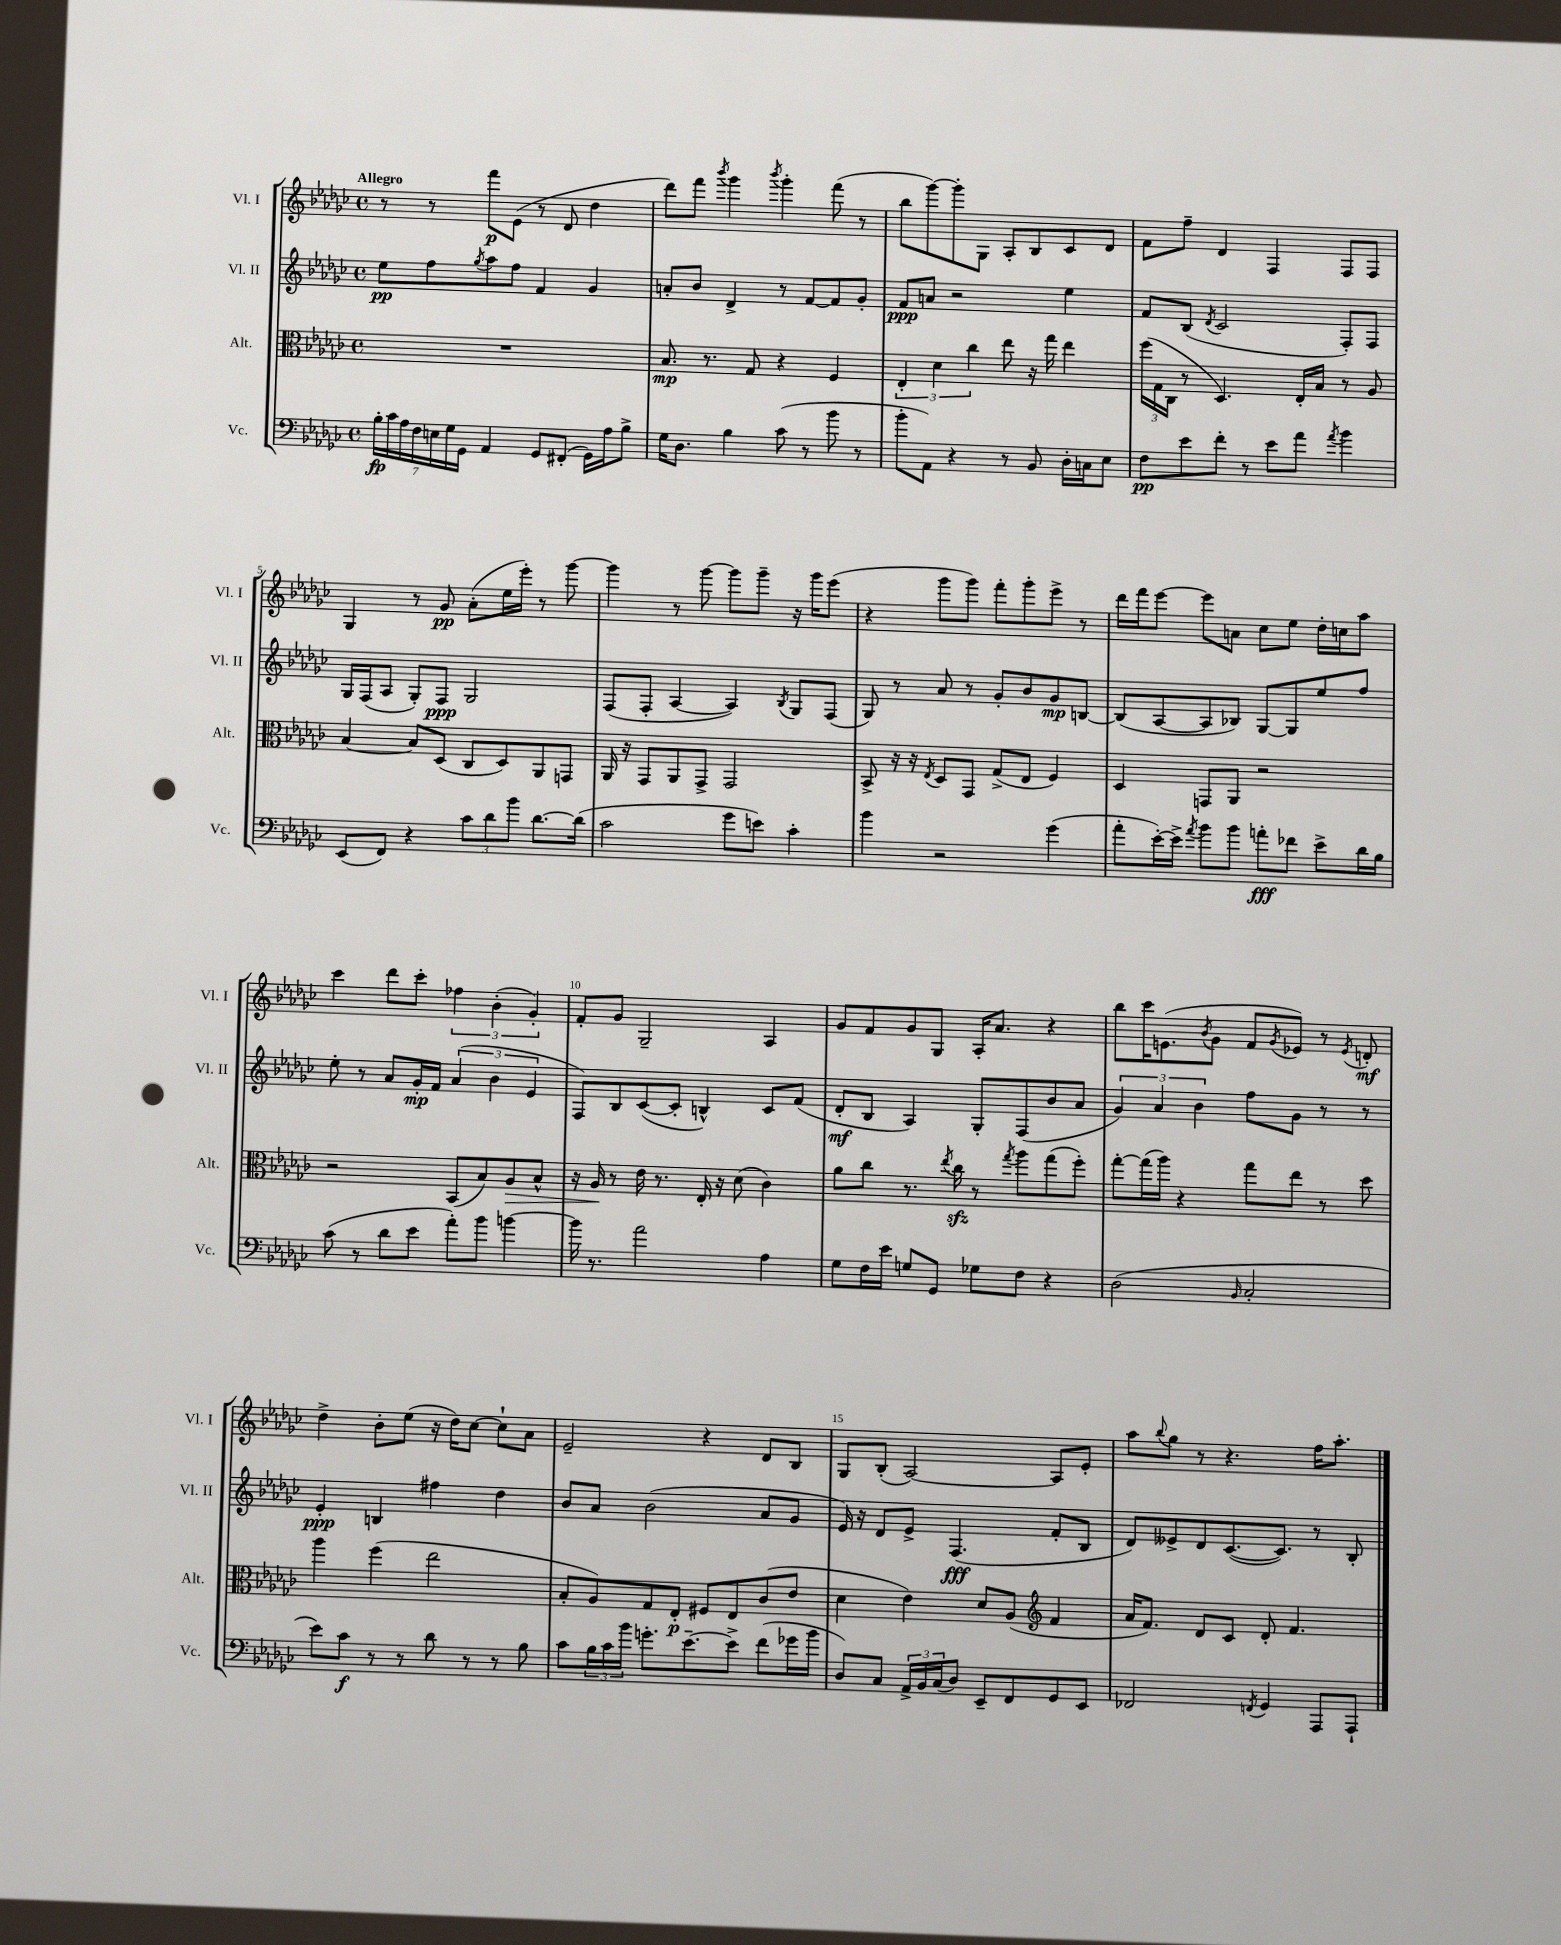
<<
\new StaffGroup <<
\new Staff = "s0" \with { instrumentName = "Vl. I" shortInstrumentName = "Vl. I" } {
    \clef treble \key ges \major \defaultTimeSignature \time 4/4 \tempo "Allegro"
    r8 r8 f'''8\p ees'8( r8 des'8 des''4 |
    des'''8) f'''8 \acciaccatura { bes'''8 } ges'''4 \acciaccatura { bes'''8 } ges'''4-. f'''8( r8 |
    bes''8 ges'''8~) ges'''8-. ges8 aes8-. bes8 ces'8 des'8 |
    f'8 f''8-- des'4 f4 f8 f8 |
    ges4 r8 ges'8\pp aes'8-.( ees''16 ees'''16-.) r8 ges'''8~ |
    ges'''4 r8 ges'''8~ ges'''8 ges'''8-- r16 ges'''16 ees'''8( |
    r4 ges'''8 ges'''8) f'''8-. ges'''8-. ees'''8-> r8 |
    des'''16 f'''16 ees'''8~ ees'''8 a'8 ces''8 ees''8 des''16-. c''16 aes''8 |
    ces'''4 des'''8 ces'''8-. \tuplet 3/2 { fes''4 bes'4-.( ges'4-.) } |
    f'8-. ges'8 ges2-- aes4 |
    ges'8 f'8 ges'8 ges8 aes16-. aes'8. r4 |
    bes''8 ces'''16 e'8.( \acciaccatura { bes'8 } ges'8 f'8 \acciaccatura { ges'8 } ees'8) r8 \acciaccatura { ees'8 } d'8-.\mf |
    des''4-> bes'8-. ees''8( r16 des''16) ces''8~ ces''8-! aes'8 |
    ees'2-- r4 des'8 bes8 |
    ges8 bes8-.( aes2~) aes8 ees'8-. |
    aes''8 \appoggiatura { bes''8 } ges''8 r8 r4. f''16 aes''8.-. \bar "|." |
}
\new Staff = "s1" \with { instrumentName = "Vl. II" shortInstrumentName = "Vl. II" } {
    \clef treble \key ges \major \defaultTimeSignature \time 4/4
    ees''8\pp f''8 \acciaccatura { ges''8 } aes''8 f''8 f'4 ges'4 |
    a'8-. bes'8 des'4-> r8 f'8~ f'8 ges'8-. |
    f'8\ppp a'8 r2 ees''4 |
    f'8 bes8( \acciaccatura { des'8 } ces'2 f8-.) f8 |
    ges16 f16( aes8 ges8-.) f8\ppp ges2 |
    f8( f8-. aes4~ aes4) \acciaccatura { bes8 } ges8 f8( |
    ges8) r8 aes'8 r8 ges'8-. bes'8 ges'8\mp b8~ |
    b8( aes8~ aes8 bes8) ges8~ ges8 ees''8 f''8 |
    ees''8-. r8 aes'8 ges'16-.\mp f'16 \tuplet 3/2 { aes'4( bes'4 ees'4 } |
    f8) bes8 ces'8~( ces'8-. b4-^) ces'8 f'8( |
    des'8-.\mf bes8 aes4) ges8-. f8( bes'8 aes'8 |
    \tuplet 3/2 { ges'4) aes'4 bes'4 } f''8 ges'8 r8 r8 |
    ees'4-.\ppp b4 fis''4 des''4 |
    bes'8 aes'8 bes'2( aes'8 ges'8 |
    ees'16) r16 des'8 ees'8-> f4.\fff( f'8-. bes8 |
    des'8) eeses'8-> des'8 ces'8.~( ces'8.) r8 bes8-. \bar "|." |
}
\new Staff = "s2" \with { instrumentName = "Alt." shortInstrumentName = "Alt." } {
    \clef alto \key ges \major \defaultTimeSignature \time 4/4
    R1 |
    bes8.\mp r8. ges8 r4 f4 |
    \tuplet 3/2 { ees4-. des'4 ces''4 } ees''8 r16 ges''16 ees''4 |
    \tuplet 3/2 { f''16( ges16 ces16 } r8 des4.) ees16-. bes16 r8 aes8 |
    bes4~ bes8 des8( ces8 des8) aes,8 g,8 |
    aes,16 r16 ges,8 aes,8 ges,8-> ges,2 |
    bes,8-> r16 r16 \acciaccatura { ees8 } des8 ges,8 ges8->( ees8 f4) |
    des4 g,8 aes,8 r2 |
    r2 bes,8( bes8) aes8\> bes8-^ |
    r16 aes16\! r8 ees'16 r8. ees16-. r16 des'8( ces'4) |
    aes'8 ces''8 r8. \acciaccatura { ees''8 } ces''16\sfz r8 \acciaccatura { ges''8 } aes''8 ges''8( f''8-.) |
    ges''8~-. ges''16( aes''16) r4 ges''8 ees''8 r8 des''8 |
    aes''4 f''4( ees''2 |
    bes8-. aes8) ges8 ees8-.\p fis8 ees8 ces'8( ees'8 |
    des'4 ees'4) des'8 aes8( \clef treble f'4 |
    aes'16 f'8.) des'8 ces'8 des'8-. f'4. \bar "|." |
}
\new Staff = "s3" \with { instrumentName = "Vc." shortInstrumentName = "Vc." } {
    \clef bass \key ges \major \defaultTimeSignature \time 4/4
    \tuplet 7/4 { bes16-.\fp ces'16 aes16 f16 e16 ges16 ges,16 } aes,4 ges,8 fis,8-.( ges,16) aes16 bes8-> |
    ges16 des8. bes4 ces'8( r8 bes'8 r8 |
    bes'8-. aes,8) r4 r8 bes,8 des16-. c16 ees8 |
    f8\pp ees'8 f'8-. r8 ees'8 aes'8 \acciaccatura { aes'8 } bes'4 |
    ees,8( f,8) r4 \tuplet 3/2 { ces'8 des'8 bes'8 } des'8.~ des'16( |
    ces'2 ges'8 e'8) ces'4-. |
    bes'4 r2 ges'4( |
    aes'8-. ees'16~-.) ees'16-> \acciaccatura { aes'8 } bes'8 bes'8 a'8-.\fff fes'8 ees'8-> des'16 bes16 |
    ces'8( r8 des'8 ees'8 aes'8-.) bes'8 b'4~ |
    b'16 r8. aes'2 aes4 |
    ges8 f16 ees'16 g8 ges,8 ges8 f8 r4 |
    des2( \grace { bes,16 } ces2-. |
    ees'8) ces'8\f r8 r8 des'8 r8 r8 bes8 |
    ces'8 \tuplet 3/2 { bes16 ces'16 bes'16 } g'8.-. ees'8.~-- ees'8-> f'8( ges'16 bes'16 |
    des8) ces8 \tuplet 3/2 { aes,16-> bes,16 ces16( } des8) ees,8-- f,8 ges,8 ees,8 |
    fes,2 \acciaccatura { f,8 } ges,4 aes,,8 aes,,8-! \bar "|." |
}
>>
>>
\layout { \context { \Score \override BarNumber.break-visibility = ##(#f #t #t) barNumberVisibility = #(every-nth-bar-number-visible 5) } }
